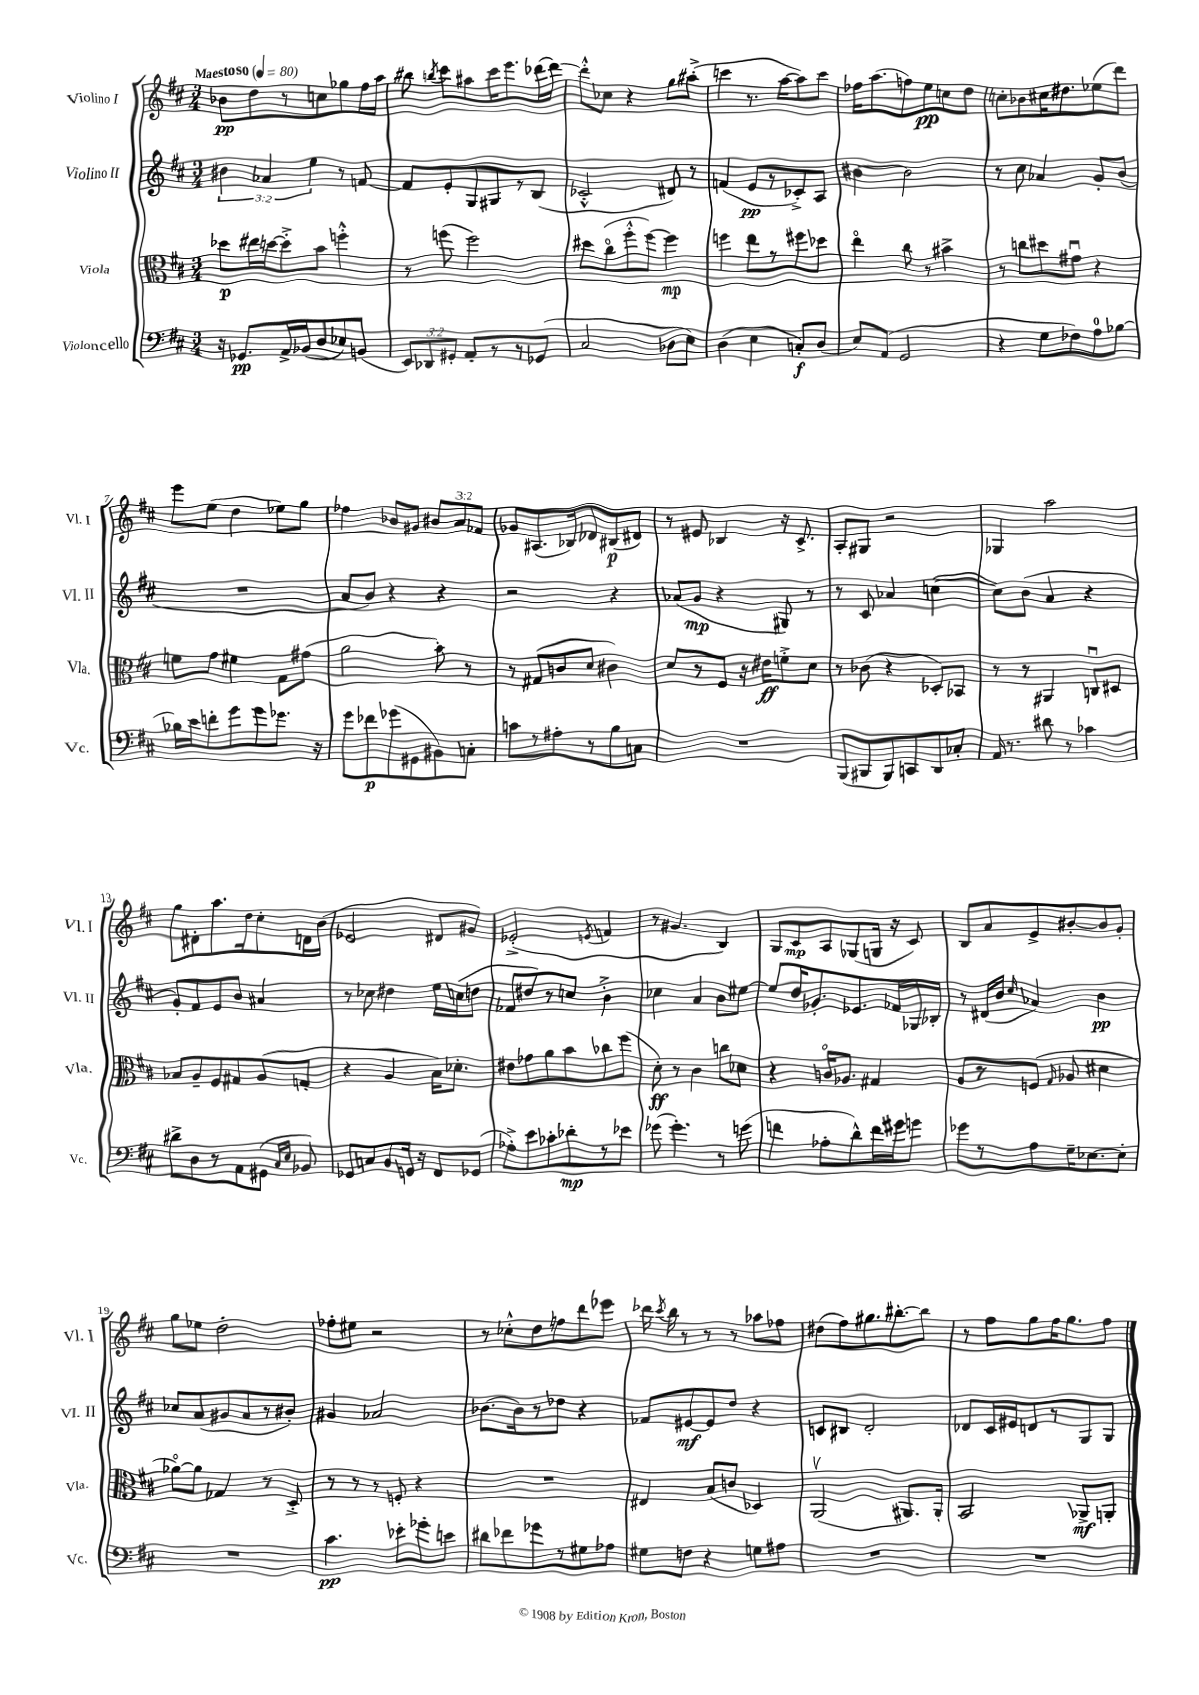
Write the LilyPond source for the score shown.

<<
\new StaffGroup <<
\new Staff = "s0" \with { instrumentName = "Violino I" shortInstrumentName = "Vl. I" } {
    \clef treble \key d \major \numericTimeSignature \time 3/4 \override Staff.TupletNumber.text = #tuplet-number::calc-fraction-text \tempo "Maestoso" 4 = 80
    \autoBeamOff bes'8[\pp d''8 r8 c''8 ges''8 fis''16 a''16] |
    bis''8 \acciaccatura { b''8 } cis'''8[ ais''8 cis'''16 e'''8. des'''16~ des'''16]~ |
    des'''8[-.-^ ces''8] r4 g''8[ ais''8]-.->( |
    c'''4 r8. a''16[~ a''8) c'''8] |
    fes''16[ a''8.( f''8) e''8\pp c''8 d''8] |
    c''8[-. bes'8 cis''16 dis''8. ees''8( d'''8]) |
    e'''8[ e''8]( d''4 ees''8[) g''8] |
    fes''4 bes'8[ gis'8] \tuplet 3/2 { bis'8[ a'8 fes'8] } |
    ges'8[ ais8.( bes16) des'8 bis8\p( dis'8]) |
    r8 eis'8 bes4 r16 cis'8.-> |
    a8[-. gis8] r2 |
    ges4 a''2 |
    g''8[ dis'8-. a''8. d''16 cis''8-. d'16 b'16]( |
    ees'2 dis'8[ gis'8]) |
    ees'2-.->( \acciaccatura { e'8 } f'4 |
    r8 gis'4. b4) |
    g8[ cis'8\mp a8 ges8( g16] r16 cis'8) |
    b8[ a'8 e'8-> bis'8~-. bis'8 g'8]-. |
    g''8[ ees''8] d''2-. |
    fes''8[-. eis''8] r2 |
    r8 ces''8[-.-^ d''8 f''8 d'''8 ees'''8] |
    des'''16 \acciaccatura { cis'''8 } b''16 r8 r8 r8 aes''8[ fes''8] |
    dis''8[( fis''8) gis''8. bis''8.~-. bis''8] |
    r8 fis''8[ g''8 fis''16 g''8. fis''8] \bar "|." |
}
\new Staff = "s1" \with { instrumentName = "Violino II" shortInstrumentName = "Vl. II" } {
    \clef treble \key d \major \numericTimeSignature \time 3/4 \override Staff.TupletNumber.text = #tuplet-number::calc-fraction-text
    \autoBeamOff \tuplet 3/2 { bis'4 aes'4 e''4 } r8 f'8~ |
    f'8[ e'8-. g8 gis8 r8 b8]( |
    ces'2-.-^ dis'8) r8 |
    f'4( e'8[\pp r8 ces'8-.->) a8] |
    bis'4~ bis'2 |
    r8 cis''8 aes'4 g'8[-. b'8]( |
    R2. |
    a'8[ b'8]) r4 r4 |
    r2 r4 |
    aes'8[( g'8]\mp r4 gis8) r8 |
    r8 cis'8 aes'4 c''4~( |
    c''8[) b'8]( a'4 r4 |
    g'8[-.) fis'8 e'8 b'8] ais'4 |
    r8 ces''8 dis''4 e''16[ c''16( d''8] |
    fes'8[ dis''8) r8 c''8] b'4-.-> |
    ces''4 a'4 b'8[ eis''8]~ |
    eis''8[ d''16 ges'8.-. ees'8. fes'16 ges16 bes16]-. |
    r8 dis'16[( b'16] \grace { cis''16 } aes'4) b'4\pp |
    ces''8[ a'8( gis'8 a'8 r8 bis'8]-.) |
    gis'4 aes'2 |
    bes'8.[~ bes'16 r8 des''8] r4 |
    fes'8[ eis'8~\mf eis'8 d''8] r4 |
    c'8[ bis8] d'2-. |
    des'8[ cis'16 eis'16 d'8 r8 g8 g8] \bar "|." |
}
\new Staff = "s2" \with { instrumentName = "Viola" shortInstrumentName = "Vla." } {
    \clef alto \key d \major \numericTimeSignature \time 3/4
    \autoBeamOff des''8[\p eis''16 d''16~ d''8-.-> b'8] f''4-.-^ |
    r8 f''8( f''2) |
    dis''8[ cis''8\flageolet( fis''8-.-^ fis''8]~) fis''4\mp |
    f''4 e''8[ r8 fis''8 des''8] |
    e''4\flageolet cis''8 r8 bis'4-> |
    r8 c''8[ dis''8 gis'8]\downbow r4 |
    f'8[ g'8] fis'4 g8[ gis'8]( |
    a'2 b'8-.) r8 |
    r8 gis8[( c'8 d'8] cis'4) |
    d'8[ r8 fis8] r16 eis'16[\ff f'8-.-> d'8] |
    r8 ces'8( r4 des8[-.) bes,8] |
    r8 r8 ais,4 c8[\downbow dis8] |
    bes8[ a8-- fis8 gis8 a8( g8]-. |
    r4 a4 b16[) des'8.]-. |
    eis'8[ ges'8 a'8 b'8 ces''8 fis''8]( |
    d'8-.\ff) r8 cis'4 c''8[ des'8] |
    r4 c'16[\flageolet aes8.] gis4 |
    a8[ r8 f8]( \grace { g16 } aes8 dis'4 |
    aes'8[~\flageolet) aes'8] ges4 r8 d8-.-> |
    r8 r8 r8 f8-. r4 |
    R2. |
    eis4 b8[( c'8] des4) |
    a,2\upbow( ais,8.[) ais,16]-. |
    b,2 aes,8[->\mf a,8]-. \bar "|." |
}
\new Staff = "s3" \with { instrumentName = "Violoncello" shortInstrumentName = "Vc." } {
    \clef bass \key d \major \numericTimeSignature \time 3/4 \override Staff.TupletNumber.text = #tuplet-number::calc-fraction-text
    \autoBeamOff r16 ges,8.[\pp a,16-> bes,16( d8 ees8) b,8]( |
    \tuplet 3/2 { e,8[) des,8 gis,8]-. } a,8[-. r8 r8 ges,8]( |
    cis2 des8[ e8]) |
    d4( e4 c8[-.\f) d8]( |
    e8[) a,8]( g,2 |
    r4 g8[ fes8) a8-0 bes8]~ |
    bes16[ e'16 f'8-. g'8 g'8 ges'8.] r16 |
    g'8[ fes'8\p ges'8( gis,8 bis,8) c8]-. |
    c'8[ r8 ais8-. r8 b8 c8] |
    R2. |
    b,,8[( bis,,8 bis,,8) c,8 d,8 ces8]-. |
    a,16 r8. dis'8 r8 ces'4 |
    dis'8[-> d8 r8 a,8 gis,8]( \grace { cis16[ e16] } bes,8) |
    ges,8[ c8 b,8 g,16] r16 fis,8[ ges,8]( |
    aes8[-.->) e'8 ces'8-. des'8-.\mp r8 ees'8] |
    ges'8( ges'4.-.) r8 g'8( |
    f'4 aes8[-. d'8-^) f'16 gis'16 g'8] |
    ges'8[ r8 a8 g16-- ees8.~ ees8]-. |
    R2. |
    cis'4.\pp ees'8[-. ges'8-. e'8] |
    dis'8[ fes'8 ges'8 r8 gis8 aes8] |
    gis8[ f8] r4 g8[ ais8] |
    R2. |
    R2. \bar "|." |
}
>>
>>
